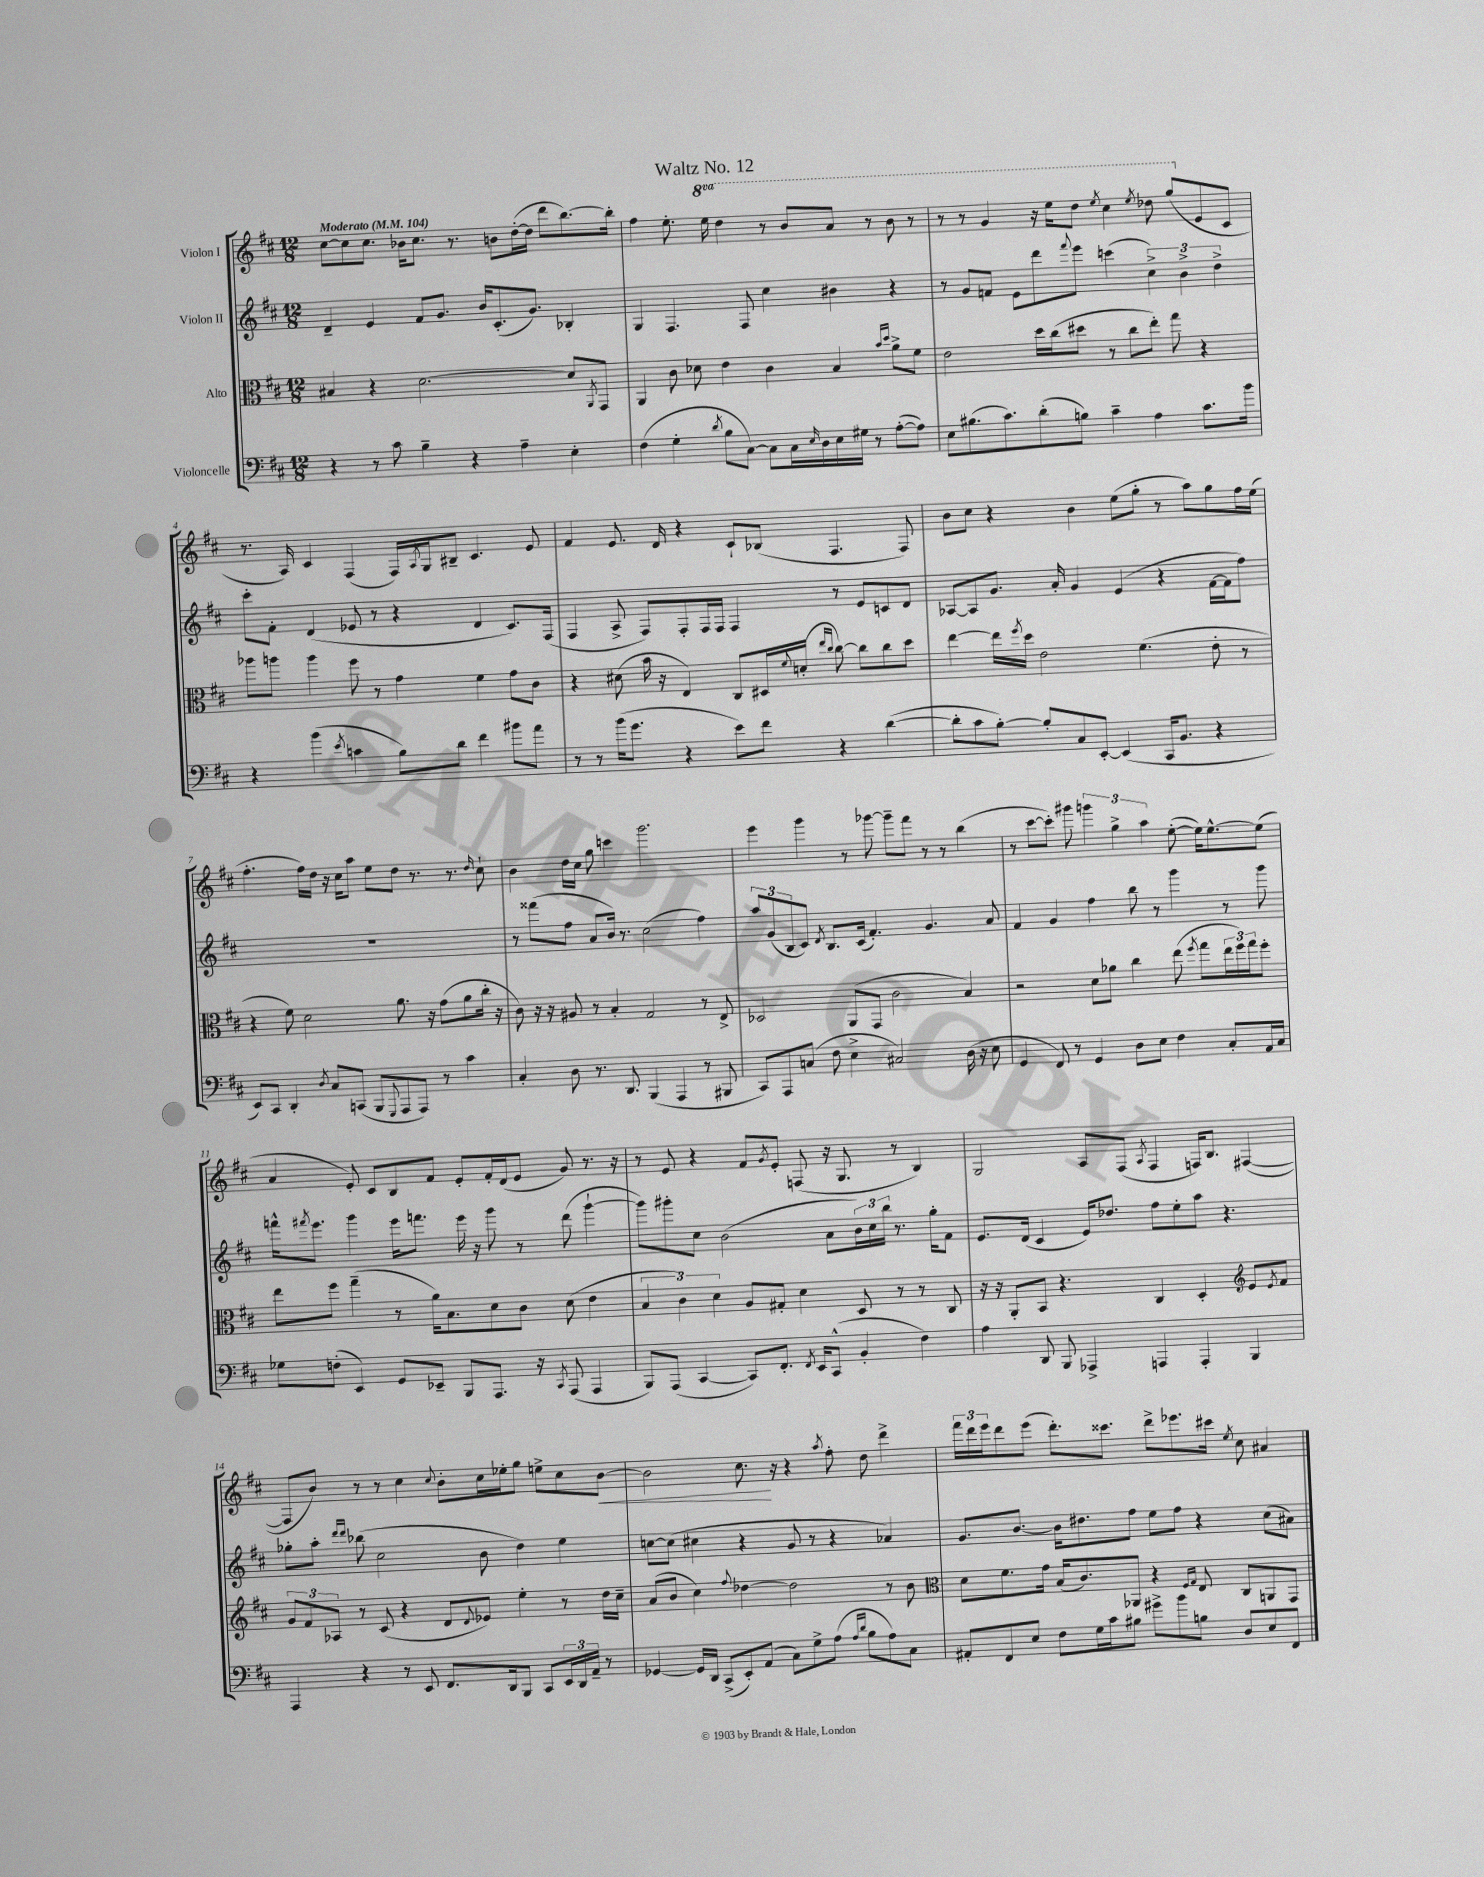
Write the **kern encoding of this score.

**kern	**kern	**kern	**kern	**dynam
*part4	*part3	*part2	*part1	*part1
*staff4	*staff3	*staff2	*staff1	*staff1
*I"Violoncelle	*I"Alto	*I"Violon II	*I"Violon I	*
*clefF4	*clefC3	*clefG2	*clefG2	*
*k[f#c#]	*k[f#c#]	*k[f#c#]	*k[f#c#]	*
*M12/8	*M12/8	*M12/8	*M12/8	*
*MM104	*MM104	*MM104	*MM104	*
=1	=1	=1	=1	=1
!	!	!	!LO:TX:a:B:t=Moderato	!
4r	4B#X/	4d~/	[8cc#\L	.
.	.	.	8cc#\]	.
8r	4r	4e/	8.cc#\J	.
8c#\	.	.	.	.
.	.	.	16b-X\KL	.
4B~\	[2.d\	8f#/L	8.cc#\J	.
.	.	8.g/J	.	.
.	.	.	8.r	.
4r	.	.	.	.
.	.	16b/KL	.	.
.	.	(8.c#'/	8bn\L	.
4A~\	.	.	([16dd'\L	.
.	.	8.g/J)	16dd\JJ]	.
.	.	.	8ddd\L	.
4E'\	8d/L]	4B-X'/	[8.bb\)	.
.	8qAA/	.	.	.
.	8GG/J	.	.	.
.	.	.	16bb'\Jk]	.
=2	=2	=2	=2	=2
(4F#\	4AA/	4G/	4ff#\	.
4G'\	8c#\	4.F#/	8.ee'\	.
.	8d-X\	.	.	.
*	*	*	*8va	*
.	.	.	16eee\	.
8qd/	.	.	.	.
8B\L	4e\	.	4ddd\	.
[8C#\J)	.	8F#/	.	.
8C#\L]	4c#\	4cc#\	8r	.
16C#\L	.	.	8bb/L	.
16qqE/	.	.	.	.
16D\	.	.	.	.
16E\	4B/	4b#X\	8aa/J	.
16G#X\JJ	.	.	.	.
8r	.	.	8r	.
.	16qqb/LL	.	.	.
.	16qqdd/JJ	.	.	.
([8A'\L	8a^\L	4r	8bb\	.
8A\J])	8f#\J	.	8r	.
=3	=3	=3	=3	=3
8E\L	2e\	8r	8r	.
(8.B#X\	.	8g/L	8r	.
.	.	8fn/J	4gg/	.
8.c#\)	.	.	.	.
.	.	8e\L	.	.
(8d'\	16dd\LL	8ddd\	16r	.
.	(16cc#\J	.	16eee\KL	.
.	.	8qqfff#/	.	.
8Bn\J)	8dd#X\J	8eee\J	8ddd\J	.
.	.	.	8qeee/	.
4c#~\	8r	(4cccn\	4ccc#\	.
.	8cc#\L	.	.	.
.	.	.	8qeee/	.
4A\	8ee'\J)	6cc#^\)	8ddd-X\	.
.	8gg\	.	(8ggg/L	.
.	.	6b^\	.	.
*	*	*	*X8va	*
8.c#\L	4r	.	8e/	.
.	.	6dd^\	.	.
.	.	.	8c#/J	.
16b\Jk	.	.	.	.
!!LO:LB:g=z
=4	=4	=4	=4	=4
4r	8aa-X\L	8ccc#'\L	8.r	.
.	8aan\J	8f#'\J	.	.
.	.	.	16A/)	.
(4b\	4aa\	(4d/	4c#/	.
8qe/	.	.	.	.
4cn\	8ff#\	8e-X/	(4F#/	.
.	8r	8r	.	.
8B\L)	4g\	4r	16F#/LL)	.
.	.	.	8qA/	.
.	.	.	16G/J	.
8d\J	.	.	8B#X~/J	.
4f#\	4f#\	4d/	4.c#/	.
8b#X\L	8g\L	8.c#/L)	.	.
8a\J	8c#\J	.	8e/	.
.	.	(16F#/Jk	.	.
=5	=5	=5	=5	=5
8r	4r	4F#/	4f#/	.
8r	.	.	.	.
(16b\KL	(8d#X\	8A^/	8.e/	.
8.g\J	.	.	.	.
.	16b\	8F#/L)	.	.
.	16r	.	16d/	.
4r	4E/)	8F#'/	4r	.
.	.	16F#/L	.	.
.	.	16F#/JJ	.	.
8e\L)	8C#/L	4F#/	8c#`/L	.
8f#\J	16D#X/L	.	(8B-X/J	.
.	8qqf#/	.	.	.
.	(16dn'/JJ	.	.	.
.	16qqee/LL	.	.	.
.	16qqcc#/JJ	.	.	.
4r	[8cc#\)	8r	4.F#/	.
.	8cc#\L]	8e/L	.	.
([4d\	8cc#\	8cn/	.	.
.	8dd\J	8d/J	8F#/)	.
=6	=6	=6	=6	=6
8d'\L]	[4ee\	[8A-X/L	8b\L	.
8c#\	.	8A-/]	8cc#\J	.
[8B'\J)	16ee\LL]	8.g/J	4r	.
.	8qff#/	.	.	.
.	16dd\JJ	.	.	.
8B'/L]	2e\	.	.	.
.	.	16a'/	.	.
8C#/	.	4g/	4b\	.
[8EE'/J	.	.	.	.
(4EE/]	.	(4e/	(8ee\L	.
.	(4.f#\	.	8gg'\J	.
16CC#/KL	.	4r	8r	.
8.BB/J	.	.	.	.
.	.	.	8aa\L)	.
4r	8e'\	[16f#\LL	8gg\	.
.	.	16f#\J]	.	.
.	8r	8ff#\J)	16ff#\L	.
.	.	.	(16ee\JJ	.
!!LO:LB:g=z
=7	=7	=7	=7	=7
8EE/L)	4r	1.r	4.ff#'\	.
8CC#/J	.	.	.	.
4DD'/	8f#\)	.	.	.
.	2d\	.	16ff#\LL)	.
.	.	.	16dd\JJ	.
8qD/	.	.	.	.
8C#/L	.	.	16r	.
.	.	.	16cc#\KL	.
(8CCn/J	.	.	8aa\J	.
8BBB/L	.	.	8ee\L	.
8qqGGG/	.	.	.	.
8AAA/	8.a\	.	8dd\J	.
8AAA/J)	.	.	8.r	.
.	16r	.	.	.
8r	(8g\L	.	.	.
.	.	.	8.r	.
4c#\	8a\	.	.	.
.	.	.	16qqdd/	.
.	16cc#'\Jk	.	8cc#`\	.
.	16r	.	.	.
=8	=8	=8	=8	=8
4C#'/	8c#\)	8r	4b\	.
.	16r	(8fff##X\L	.	.
.	16r	.	.	.
8D\	8A#X/	8ff#\J	16dd\LL	.
.	.	.	16cc#\JJ	.
8.r	8r	8a/L	8gg\	.
.	4B'/	16b/Jk)	4cccn\	.
8.DD/	.	8.r	.	.
(4BBB/	2G/	(2cc#\	2.ggg\	.
4AAA/	.	.	.	.
8r	8r	4ff#\)	.	.
8BBB#X/	8E^/	.	.	.
=9	=9	=9	=9	=9
8CC#/L)	2D-X/	12aa/L	4eee\	.
.	.	(12g/	.	.
8AAA/	.	.	.	.
.	.	12B/	.	.
(8Cn/J	.	8c#/J)	4ggg\	.
.	.	8qd/	.	.
8F#\	.	8.B/L	.	.
4E^\	(8AA/L	.	8r	.
.	.	(16c#/Jk	.	.
.	8GG/J	4.f#'/)	[8ggg-X\	.
2C#X/)	2c#\	.	8ggg-~\L]	.
.	.	.	8fff#\J	.
.	.	4.g/	8r	.
.	.	.	8r	.
(16D\	4B/)	.	(4bb\	.
16r	.	.	.	.
8E\	.	8a/	.	.
=10	=10	=10	=10	=10
4GG/	2r	4f#/	8r	.
.	.	.	[8ccc#\L	.
8FF#/)	.	4g/	8ccc#'\J])	.
8r	.	.	8ggg#X\	.
4GG/	8d\L	4ff#\	6gggn\	.
.	8a-X\J	.	.	.
.	.	.	6gg^\	.
8D\L	4cc#\	8bb\	.	.
.	.	.	6aa\	.
8E\J	.	8r	.	.
4F#\	(8ee\	4ggg\	([8ee'\	.
.	8qff#/	.	.	.
.	8gg\L	.	16ee\KL])	.
.	.	.	[8.ee^^\	.
8C#'/L	24ee\L	8r	.	.
.	24ff#\)	.	.	.
.	24gg\J	.	.	.
16AA/L	8ff#'\J	8ggg\	(8ee\J]	.
16C#/JJ	.	.	.	.
!!LO:LB:g=z
=11	=11	=11	=11	=11
8G-X\L	8ee\L	16fffn^^\KL	4a/	.
.	.	8qfff#X/	.	.
.	.	8.eee\J	.	.
(8Fn'\J	8ff#\J	.	.	.
4EE/)	(4gg~\	4ggg\	8e'/)	.
.	.	.	8c#/L	.
8GG/L	8r	16eee\KL	8B/	.
.	.	8.fffn\J	.	.
8EE-X~/J	16a\KL)	.	8f#/J	.
.	8.B\	.	.	.
8BBB/L	.	16eee\	8e'/L	.
.	.	16r	.	.
8.AAA/J	8d\	8ggg\	16f#'/L	.
.	.	.	(16d/J	.
.	8c#\J	8r	8e/J	.
16r	.	.	.	.
8qCC#/	.	.	.	.
(8AAA/	(8d\	(8ddd\	8g/)	.
4AAA/	4e\	[4ggg`\	8.r	.
.	.	.	16r	.
=12	=12	=12	=12	=12
8BBB/L)	6B/	8ggg\L])	8r	.
(8AAA/J	.	8ggg#X'\	8e/	.
.	6c#\)	.	.	.
[4CC#/	.	8cc#\J	4r	.
.	6d\	.	.	.
.	.	(2b\	.	.
8CC#/L])	8A/L	.	8f#/L	.
.	.	.	8qg/	.
8.FF#'/J	8G#X'/J	.	8e'/J	.
.	4d\	.	(8Fn/	.
8qFF#/	.	.	.	.
16EE/KL	.	.	.	.
(8CC#^^/J	.	8a\L	16r	.
.	.	.	8.G/	.
4BB'/	8D/	24b\L)	.	.
.	.	24cc#\	.	.
.	.	24bb\JJ	.	.
.	8r	8.r	8r	.
4F#\)	8r	.	4B/)	.
.	.	16gg'\KL	.	.
.	8C#/	8f#\J	.	.
=13	=13	=13	=13	=13
4A\	16r	8.e/L	2G/	.
.	16r	.	.	.
.	8AA'/L	.	.	.
.	.	(16d/Jk	.	.
8DD/	8BB/J	4c#/	.	.
8BBB/	4.r	.	.	.
4AAA-X^/	.	16e/KL)	8A/L	.
.	.	8.dd-X/J	.	.
.	.	.	(8F#/J	.
.	.	.	8qA/	.
4AAAn/	4C#/	8ff#\L	4F#/	.
.	.	8ee'\	.	.
4AAA'/	4D'/	8aa\J	16Fn/KL)	.
.	.	.	8.B/J	.
.	.	4.r	.	.
*	*clefG2	*	*	*
4BBB/	8e/L	.	([4F#X/	.
.	8qe/	.	.	.
.	8f#/J	.	.	.
!!LO:LB:g=z
=14	=14	=14	=14	=14
4AAA/	12g/L	8gg-X'\L	8F#/L]	.
.	12f#/	.	.	.
.	.	8aa'\J	8b/J)	.
.	12A-X/J	.	.	.
.	.	16qqddd/LL	.	.
.	.	16qqddd/JJ	.	.
4r	8r	(8bb-X\	8r	.
.	(8c#/	2cc#\	8r	.
8r	4r	.	4cc#\	.
8EE/	.	.	.	.
.	.	.	8qqcc#/	.
8.FF#/L	8d/L	.	8b'\L	.
.	8qqd/	.	.	.
.	8e-X/J)	8b\	16cc#\L	.
16DD/k	.	.	16ee-X'\J	.
8BBB/J	4ee'\	4dd\)	8gg\J	.
8CC#/L	.	.	8een^\L	.
24EE/L	8r	4ee\	8cc#\	.
24DD/	.	.	.	.
24AA~/JJ	.	.	.	.
!	!	!	!	!LO:HP:b
8r	16dd\LL	.	[8b\J	<
.	16cc#~\JJ	.	.	.
=15	=15	=15	=15	=15
[4GG-X/	(8a/L	[8ccn\L	2b\]	.
.	8b/J	(8cc\J]	.	.
16GG-/LL]	4cc#\)	4cc#X\	.	.
16DD/JJ	.	.	.	.
(8CC#^/L	.	.	.	.
.	8qqff#/	.	.	.
8EE'/)	[4dd-X\	4r	8.cc#\	.
(8AA/J	.	.	.	.
.	.	.	16r	[
8C#\L)	2dd-\]	8g/	4r	.
8G^\	.	8r	.	.
.	.	.	8qaa/	.
(8A\J	.	4r	8ff#'\	.
16qqA/LL	.	.	.	.
16qqd/JJ	.	.	.	.
8B\L	.	.	8dd\	.
8A\)	8r	4a-X/)	4ddd^\	.
8C#\J	8b\	.	.	.
=16	=16	=16	=16	=16
*	*clefC3	*	*	*
8AA#X'/L	8d\L	8.g/L	24fff#\LL	.
.	.	.	24ddd\	.
.	.	.	24eee\J	.
8FF#/	8.f#\	.	8ddd\	.
.	.	[8.b/J	.	.
8E/J	.	.	(8eee\J	.
.	16g\Jk	.	.	.
8F#\L	(16B/KL	16b\KL]	8.ddd'\L)	.
.	8.c#/)	8.dd#X\	.	.
16G\L	.	.	.	.
16c#\J	.	.	8.ccc##X\J	.
8B#X\J	8AA-X/J	8ff#\J	.	.
8g#X^\L	4r	8ee\L	8ddd^\L	.
8b\	.	8ff#\J	8.eee-X\	.
.	16qqF#/LL	.	.	.
.	16qqG/JJ	.	.	.
8Bn\J	8E/	4r	.	.
.	.	.	16ccc#X\Jk	.
.	.	.	8qee/	.
8D/L	8C#/L	.	8cc#\	.
8E/	8AAn/	(8cc#\L	4a#X/	.
8FF#/J	8GG/J	8a#X\J)	.	.
==	==	==	==	==
*-	*-	*-	*-	*-
